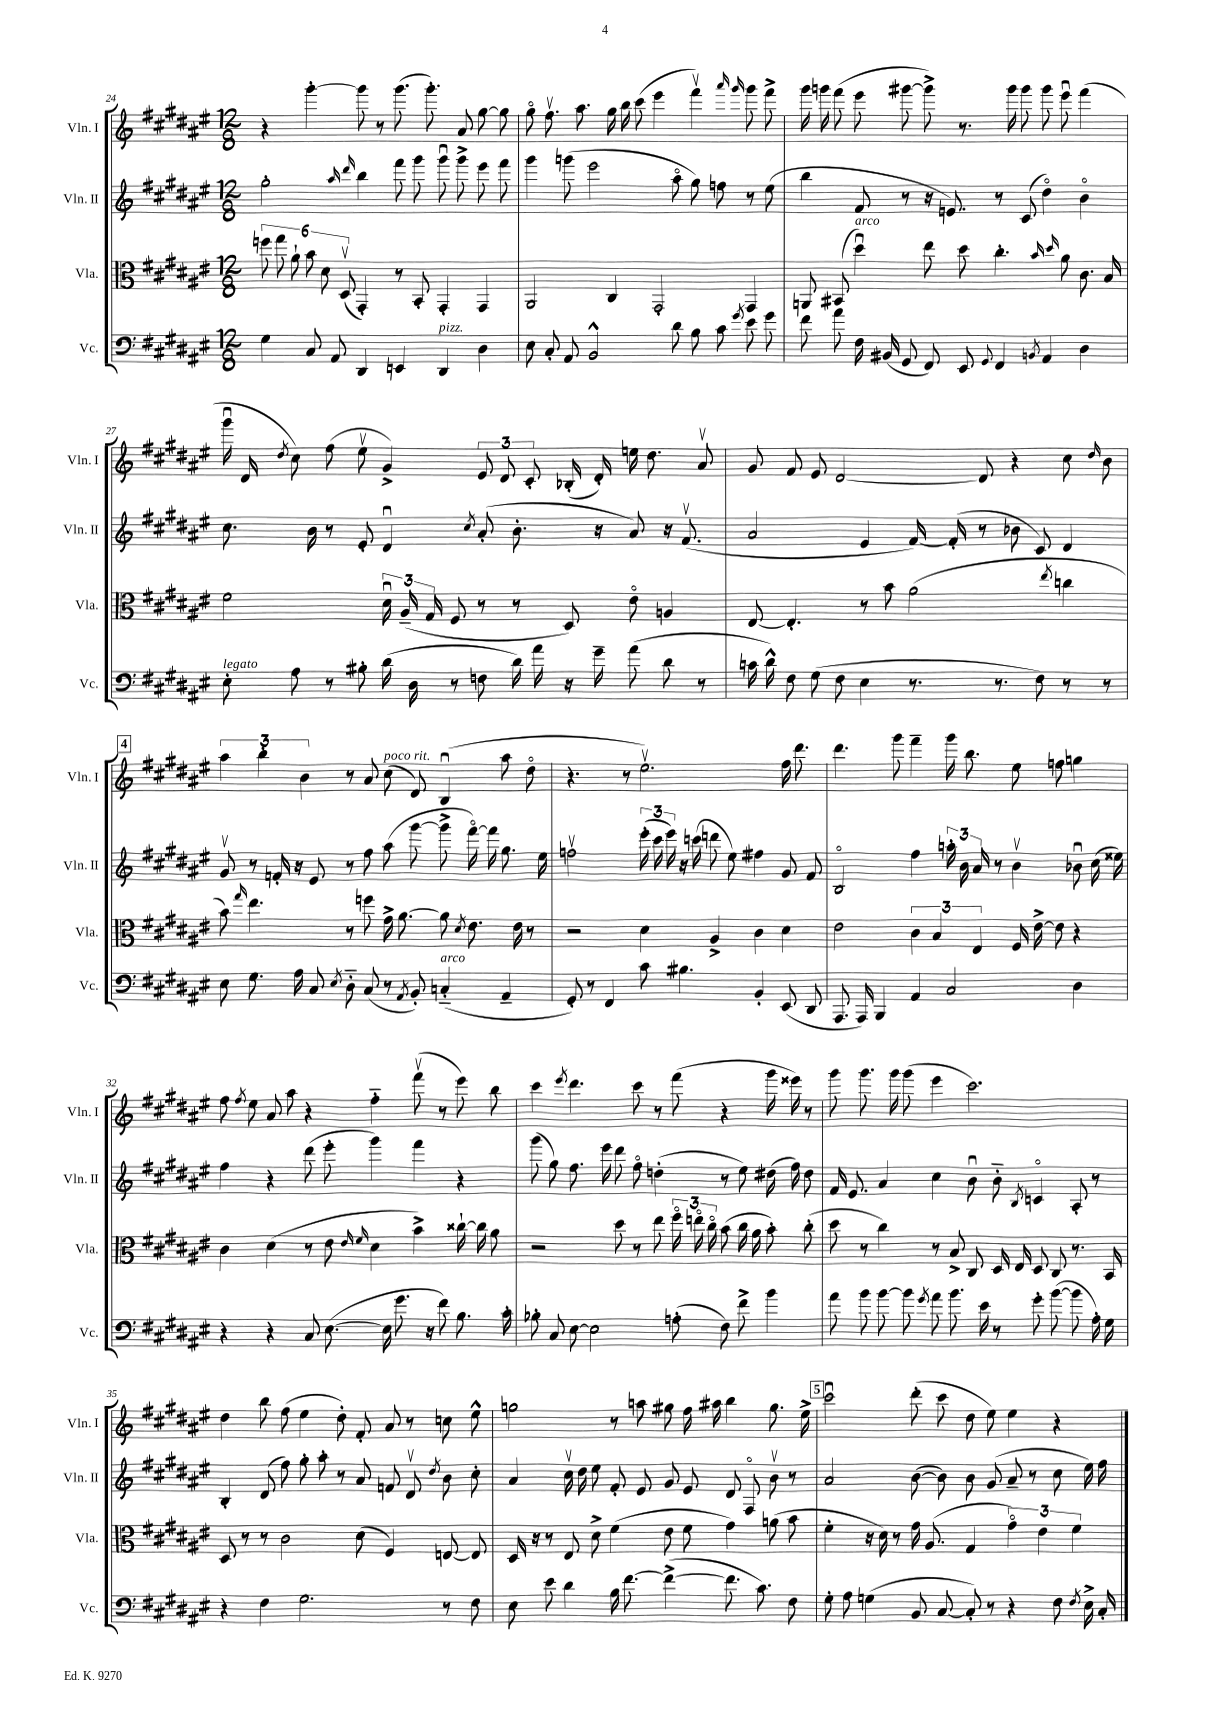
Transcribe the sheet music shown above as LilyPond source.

<<
\new StaffGroup <<
\new Staff = "s0" \with { instrumentName = "Vln. I" shortInstrumentName = "Vln. I" } {
    \clef treble \key fis \major \numericTimeSignature \time 12/8
    \autoBeamOff r4 gis'''4~-. gis'''8 r8 gis'''8.( gis'''8.-.) ais'8 gis''8~ gis''8 |
    gis''8\flageolet fis''8.\upbow ais''8. gis''16 b''16 cis'''8( eis'''4 fis'''4\upbow) \grace { ais'''16 gis'''16 } gis'''8 fis'''8-> |
    gis'''16 g'''16 fis'''8( eis'''8 gis'''8~ gis'''8->) r8. gis'''16 gis'''8 gis'''8 eis'''8\downbow fis'''4( |
    gis'''16\downbow dis'16 \acciaccatura { dis''8 } cis''8) fis''8( eis''8\upbow gis'4->) \tuplet 3/2 { eis'8 dis'8 cis'8-. } bes16-.( dis'16-.) e''16 dis''8. ais'8\upbow |
    gis'8 fis'8 eis'8 dis'2~ dis'8 r4 cis''8 \grace { dis''16 } b'8 |
    \mark \markup { \box "4" } \tuplet 3/2 { ais''4 b''4-. b'4 } r8 ais'8 cis''8^\markup { \italic "poco rit." }( dis'8) b4\downbow( ais''8 dis''8\flageolet |
    r4. r8 eis''2.\upbow) fis''16 dis'''8. |
    dis'''4. gis'''8 fis'''4-- gis'''16 b''8. eis''8 f''8 g''4 |
    fis''8 \acciaccatura { fis''8 } eis''8 ais'8 ais''8 r4 fis''4-_ fis'''8\upbow( r8 eis'''8) b''8 |
    cis'''4 \acciaccatura { eis'''8 } dis'''4. cis'''8 r8 fis'''8( r4 gis'''16 eisis'''16) r8 |
    gis'''8 gis'''8. gis'''16 gis'''8( eis'''4 cis'''2.) |
    dis''4 b''8 fis''8( eis''4 dis''8-.) fis'8-. ais'8 r8 c''8 eis''8-^ |
    g''2 r8 a''8 gis''8 fis''16 ais''16 b''4 gis''8. eis''16-> |
    \mark \markup { \box "5" } cis'''2\downbow dis'''8-.( cis'''8 dis''8 eis''8) eis''4 r4 \bar "|." |
}
\new Staff = "s1" \with { instrumentName = "Vln. II" shortInstrumentName = "Vln. II" } {
    \clef treble \key fis \major \numericTimeSignature \time 12/8
    \autoBeamOff gis''2-. \grace { ais''16 dis'''16 } b''4 fis'''8 gis'''8 gis'''8\downbow gis'''8-> eis'''8 fis'''8 |
    gis'''4 g'''8( eis'''2 ais''8\flageolet gis''8) f''8 r8 eis''8( |
    b''4 fis'8 r8 r16 e'8.) r8 cis'8( dis''4\flageolet) b'4\flageolet |
    cis''8. b'16 r8 eis'8-. dis'4\downbow \acciaccatura { cis''8 } ais'8-.( b'8.-. r16 ais'8) r16 fis'8.\upbow( |
    ais'2 eis'4 fis'16~) fis'16-.( r8 bes'8 cis'8) dis'4 |
    \mark \markup { \box "4" } gis'8\upbow r8 f'16-. r16 eis'8 r8 fis''8 ais''8( gis'''8~ gis'''8-> fis'''16~\flageolet) fis'''16 gis''8. eis''16 |
    f''2\upbow \tuplet 3/2 { eis'''16-.( cis'''16 eis'''16) } r16 c'''16( d'''8 eis''8) fis''4 gis'8 fis'8 |
    b2\flageolet fis''4 \tuplet 3/2 { a''16-. b'16 ais'16 } r8 b'4\upbow bes'8\downbow cis''16( eisis''16) |
    fis''4 r4 dis'''8( eis'''8-. gis'''4) fis'''4 r4 |
    gis'''8( gis''8) fis''8. eis'''16 dis'''8 fis''8\flageolet d''4-.( r8 eis''8) dis''16( fis''16) dis''8 |
    fis'16 eis'8. ais'4 cis''4 b'8\downbow b'8-_ \acciaccatura { b8 } c'4\flageolet ais8-. r8 |
    b4-. dis'8( fis''8) gis''8-. ais''8-. r8 ais'8 f'8 dis'8\upbow \acciaccatura { dis''8 } b'8 cis''8-. |
    ais'4 cis''16\upbow dis''16 eis''8 fis'8-. eis'8 gis'8 eis'8 dis'8 fis8\flageolet b'8\upbow r8 |
    \mark \markup { \box "5" } ais'2 b'8~( b'8) b'8 gis'8( ais'8-- r8 cis''8 eis''16) fis''16 \bar "|." |
}
\new Staff = "s2" \with { instrumentName = "Vla." shortInstrumentName = "Vla." } {
    \clef alto \key fis \major \numericTimeSignature \time 12/8
    \autoBeamOff \tuplet 6/4 { f''8 gis''8 ais'8-! b'8 dis'8 dis8\upbow( } gis,4-.) r8 b,8-. gis,4-. gis,4 |
    ais,2 cis4 gis,2-. gis,4 |
    a,8 bis,8( dis''4\downbow^\markup { \italic "arco" }) eis''8 dis''8 cis''4.-. \grace { b'16 dis''16 } ais'8 cis'8. b16 |
    fis'2 \tuplet 3/2 { dis'16\downbow ais16--( gis16 } fis8 r8 r8 dis8) eis'8\flageolet a4 |
    eis8~ eis4.-. r8 b'8 ais'2( \acciaccatura { eis''8 } c''4 |
    \mark \markup { \box "4" } b'8) \grace { gis''16 } eis''4. r8 f''8 gis'16-> ais'8.~ ais'8 \acciaccatura { dis'8 } eis'8. eis'16 r8 |
    r2 dis'4 ais4-> cis'4 dis'4 |
    eis'2 \tuplet 3/2 { cis'4 b4 eis4 } fis16 eis'16~-> eis'8 r4 |
    cis'4 dis'4( r8 eis'8 \grace { eis'16 fis'16 } dis'4 b'4->) cisis''16~-! cisis''16 ais'8 |
    r2 dis''8 r8 eis''8 \tuplet 3/2 { fis''16\flageolet e''16\flageolet cis''16\flageolet } b'8( cis''16 ais'16 b'8-.) cis''8-.( |
    dis''8 r8 cis''4) r8 b8-> cis8 dis16 eis16 dis8 cis8 r8. b,16 |
    dis8 r8 r8 cis'2 dis'8( fis4) e8~ e8 |
    dis16 r16 r8 eis8 dis'8-> fis'4( eis'8 fis'8 gis'4) a'8( b'8 |
    \mark \markup { \box "5" } fis'4-. r16 dis'16) r8 gis'16 ais8.( gis4 \tuplet 3/2 { gis'4\flageolet) eis'4 fis'4 } \bar "|." |
}
\new Staff = "s3" \with { instrumentName = "Vc." shortInstrumentName = "Vc." } {
    \clef bass \key fis \major \numericTimeSignature \time 12/8
    \autoBeamOff gis4 cis8 ais,8 dis,4 e,4 dis,4^\markup { \italic "pizz." } dis4 |
    eis8 cis8-. ais,8 b,2-^ dis'8 b8 cis'8 \acciaccatura { gis'8 } eis'8 gis'8 |
    fis'8 ais'8 fis16 bis,16( gis,8 fis,8) eis,8 \appoggiatura { gis,8 } fis,4 \acciaccatura { b,8 } ais,4 dis4 |
    eis8-.^\markup { \italic "legato" } ais8 r8 bis8-. dis'16( dis16 r8 f8 dis'16) ais'16 r16 gis'16-- ais'8( dis'8 r8 |
    c'16 dis'16-^) fis8 gis8( fis8 eis4 r8. r8. fis8) r8 r8 |
    \mark \markup { \box "4" } eis8 gis8. ais16 cis8 \acciaccatura { eis8 } dis8-_ cis8( r8 \acciaccatura { ais,8 } b,8-.) c4-_^\markup { \italic "arco" }( ais,4-- |
    gis,8-.) r8 fis,4 cis'8 bis4. b,4-. eis,8( dis,8 |
    ais,,8. ais,,16) b,,4 ais,4 cis2 dis4 |
    r4 r4 cis8 eis8.~( eis16 gis'8. r16 fis'8) b8. cis'16-. |
    bes8-. cis8 eis8~ eis2 a8-.( fis8) fis'8-> b'4 |
    ais'8 b'8 b'8~ b'8 \acciaccatura { gis'8 } ais'8 b'8. eis'16 r8 gis'8-. b'8~( b'8 ais16-.) gis16 |
    r4 fis4 gis2. r8 fis8 |
    eis8 eis'8 dis'4 b16 fis'8.~ fis'4~->( fis'8. cis'8.) fis8 |
    \mark \markup { \box "5" } gis8-. ais8 g4( b,8 cis8~ cis8-.) r8 r4 fis8 \acciaccatura { fis8 } eis16-> cis16-. \bar "|." |
}
>>
>>
\layout { \context { \Score currentBarNumber = #24 } }
